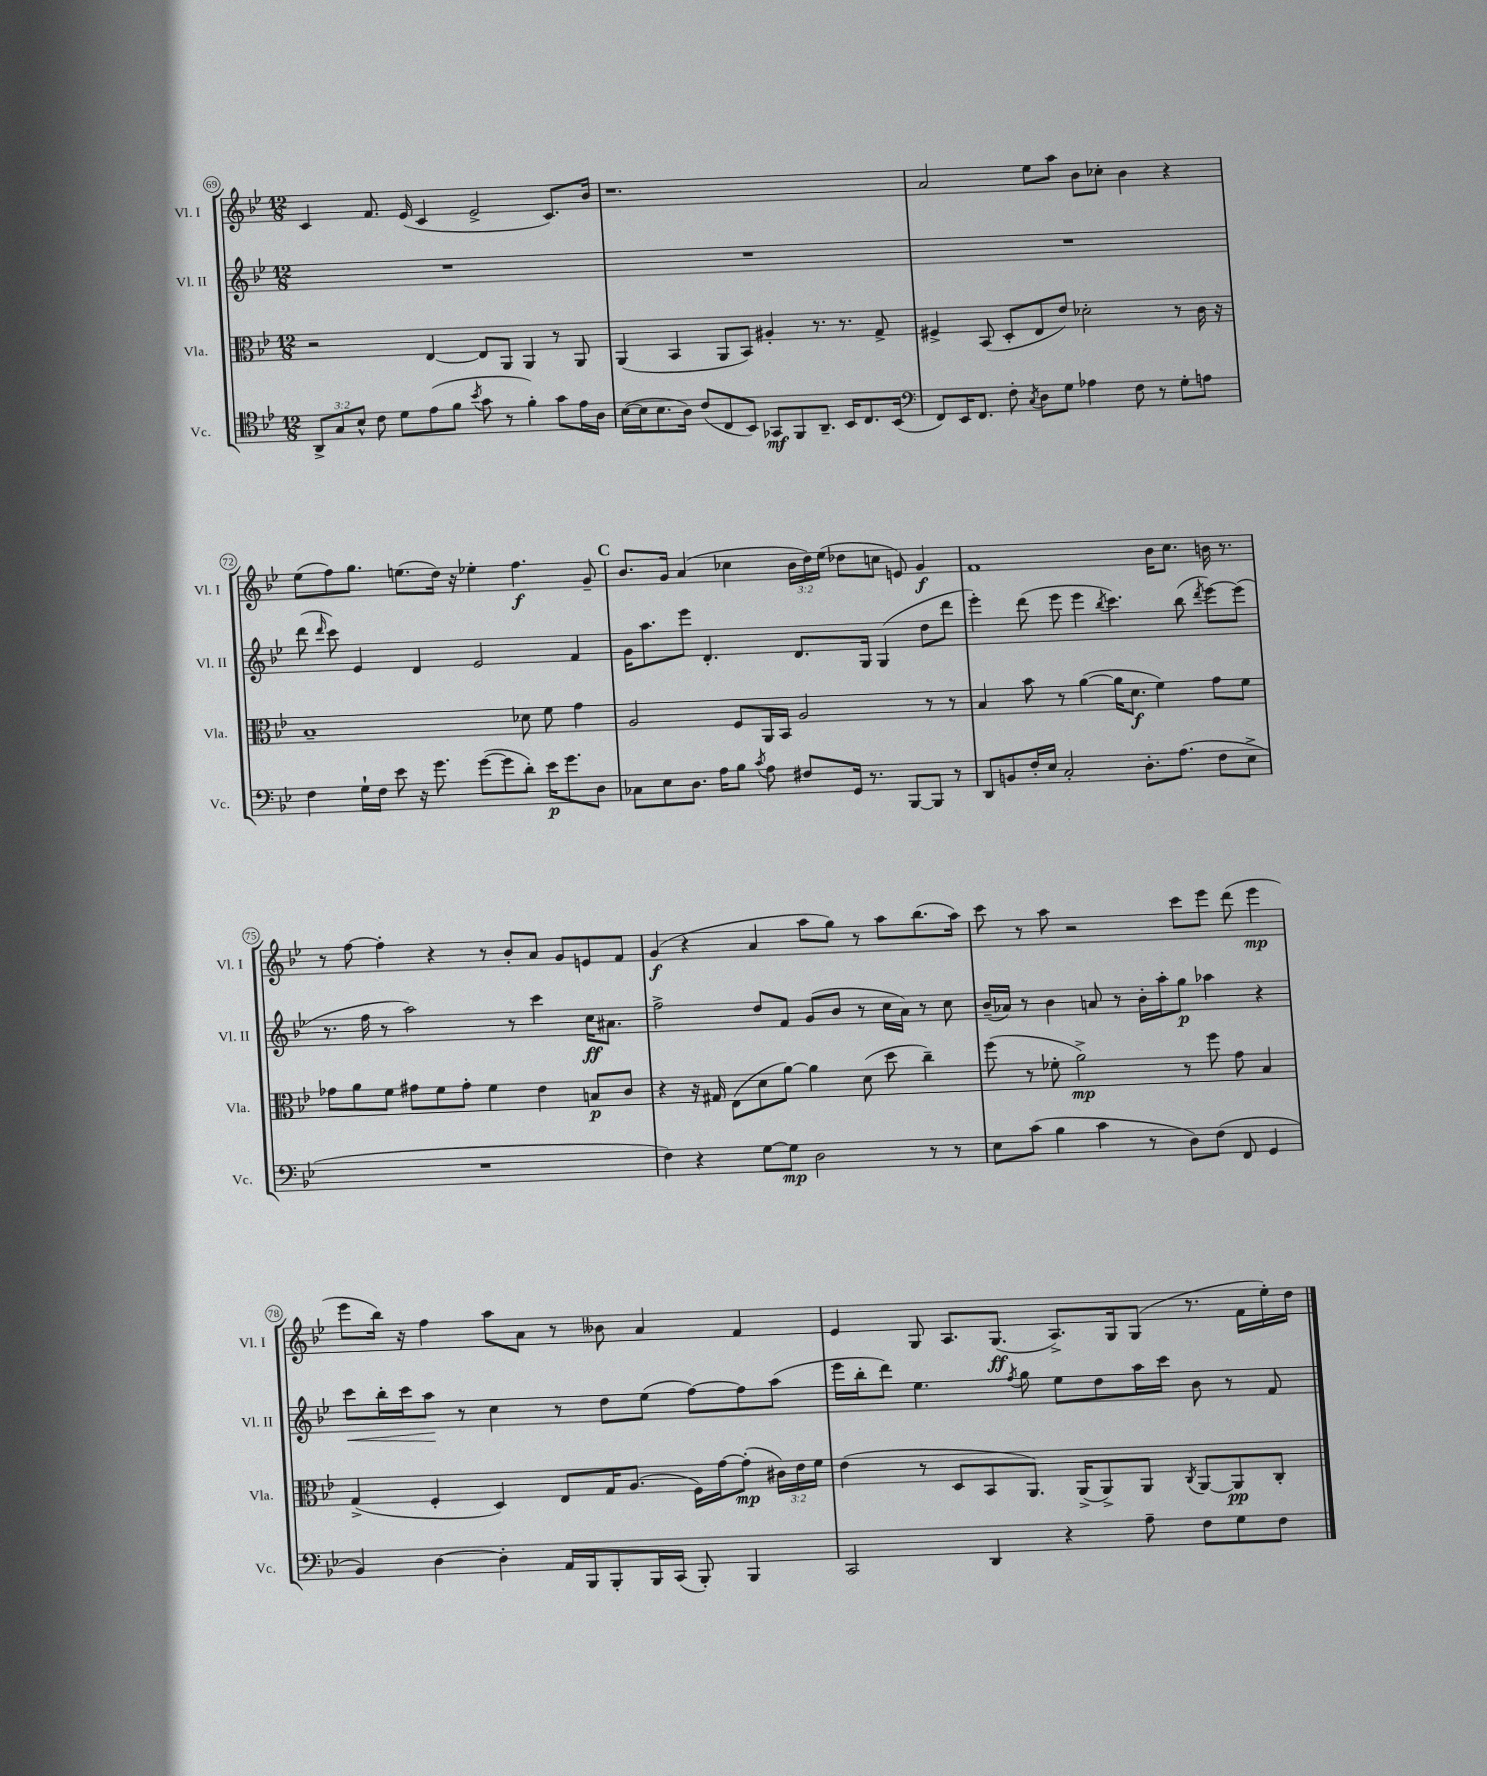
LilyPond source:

<<
\new StaffGroup <<
\new Staff = "s0" \with { instrumentName = "Vl. I" shortInstrumentName = "Vl. I" } {
    \clef treble \key bes \major \numericTimeSignature \time 12/8 \override Staff.TupletNumber.text = #tuplet-number::calc-fraction-text
    \autoBeamOff c'4 f'8. ees'16( c'4 ees'2-> c'8.[) bes'16] |
    r1. |
    a'2 ees''8[ a''8] bes'8[ ces''8]-. bes'4 r4 |
    ees''8[( f''8) g''8.] e''8.[( d''16]) r16 ees''4-. f''4.\f g'8-- |
    \mark \markup { \bold "C" } bes'8.[ g'16] a'4( ces''4 \tuplet 3/2 { bes'16[ d''16) ees''16]( } des''8[ c''8] e'8) g'4\f |
    f'1 bes'16[ c''8.] b'16 r8. |
    r8 f''8~ f''4-. r4 r8 bes'8[-. a'8] g'8[ e'8 f'8] |
    g'4\f( r4 a'4 a''8[ g''8]) r8 a''8[ bes''8.( a''16]) |
    c'''8 r8 a''8 r2 c'''8[ ees'''8] d'''8( ees'''4\mp |
    ees'''8[ bes''16]) r16 f''4 a''8[ a'8] r8 beses'8 a'4 f'4 |
    ees'4 g8 a8.[ g8.]\ff( a8.[->) g16 g8]( r8. f'16[ ees''16-.) d''16] \bar "|." |
}
\new Staff = "s1" \with { instrumentName = "Vl. II" shortInstrumentName = "Vl. II" } {
    \clef treble \key bes \major \numericTimeSignature \time 12/8
    \autoBeamOff R1. |
    R1. |
    R1. |
    d'''8( \grace { d'''16 } c'''8) ees'4 d'4 ees'2 f'4 |
    \mark \markup { \bold "C" } g'16[ a''8. ees'''8] d'4.-. d'8.[ g16] g4( d''8[ d'''8] |
    ees'''4-.) d'''8( ees'''8 ees'''4 \acciaccatura { bes''8 } c'''4.) bes''8( \acciaccatura { d'''8 } ees'''8[~) ees'''8]( |
    r8. f''16 r8 a''2) r8 c'''4 c''16[\ff ais'8.] |
    f''2-> d''8[ f'8] g'8[( bes'8] r8 c''16[ a'16]) r8 c''8 |
    bes'16[--( aes'16]) r8 bes'4 a'8 r8 bes'16[-. a''16-. g''8]\p aes''4 r4 |
    c'''8[\< bes''16-. c'''16 a''8]\! r8 c''4 r8 d''8[ ees''8]( f''8[~) f''8 a''8]( |
    ees'''16[ bes''16-. d'''8]) ees''4. \acciaccatura { f''8 } g''8 ees''8[ d''8 a''16 c'''16] bes'8 r8 f'8 \bar "|." |
}
\new Staff = "s2" \with { instrumentName = "Vla." shortInstrumentName = "Vla." } {
    \clef alto \key bes \major \numericTimeSignature \time 12/8 \override Staff.TupletNumber.text = #tuplet-number::calc-fraction-text
    \autoBeamOff r2 ees4~ ees8[ a,8] a,4 r8 a,8 |
    a,4( bes,4 a,8[ bes,8]) ais4-. r8. r8. g8-> |
    fis4-> bes,8( d8[-. ees8 ees'8]) des'2-. r8 c'16 r16 |
    bes1-- des'8 f'8 g'4 |
    \mark \markup { \bold "C" } a2 f8[ a,16 bes,16] a2 r8 r8 |
    bes4 bes'8 r8 a'4~( a'16[ d'8.]\f f'4) g'8[ f'8] |
    ges'8[ a'8 f'8] gis'8[ f'8 gis'8]-. f'4 ees'4 b8[\p c'8] |
    r4 r16 gis16 ees8[( d'8 a'8]~) a'4 d'8( d''8 c''4--) |
    f''8( r8 fes'8-. a'2->\mp) r8 f''8 g'8 bes4 |
    g4->( f4-. d4) ees8[ g16 a8.]( f16[) g'16~ g'8]-.\mp( \tuplet 3/2 { cis'16[) ees'16 f'16] } |
    ees'4( r8 d8[ bes,8 a,8.]) a,16[->( a,8->) a,8] \acciaccatura { c8 } a,8[~ a,8\pp c8]-. \bar "|." |
}
\new Staff = "s3" \with { instrumentName = "Vc." shortInstrumentName = "Vc." } {
    \clef tenor \key bes \major \numericTimeSignature \time 12/8 \override Staff.TupletNumber.text = #tuplet-number::calc-fraction-text
    \autoBeamOff \tuplet 3/2 { a,8[-> g8 bes8]-^ } c'8 d'8[ ees'8( f'8] \acciaccatura { bes'8 } g'8 r8 f'4-.) g'8[ ees'16 a16] |
    bes16[~( bes16 bes8. a16]) c'8[( c8 bes,8]) ges,8[\mf f,8 a,8.]-- bes,16[ c8. bes,16]( |
    \clef bass f,8[) ees,16 f,8.] f8-. \acciaccatura { c8 } d8[ g8] aes4 f8 r8 g8[-. a8] |
    f4 g16[-! f16] ees'8 r16 g'8. g'8[~( g'8 d'8]-.) ees'16[\p g'8. d8] |
    \mark \markup { \bold "C" } ces8[ ees8 d8.] a16[ bes8] \acciaccatura { c'8 } a8 fis8[ g,16] r8. bes,,8[~ bes,,8] r8 |
    d,8[ b,8 f16-. ees16] c2-. d8.[-. a8.]( f8[ ees8]-> |
    R1. |
    f4) r4 g8[~ g8]\mp d2 r8 r8 |
    ees8[ c'8]( bes4 c'4 r8 d8[) f8]( f,8 g,4 |
    bes,4) d4~ d4-. a,16[ bes,,16 bes,,8-. bes,,16 c,16]( bes,,8-.) bes,,4 |
    c,2 d,4 r4 a8-- f8[ g8 f8] \bar "|." |
}
>>
>>
\layout { \context { \Score currentBarNumber = #69 \override BarNumber.stencil = #(make-stencil-circler 0.1 0.3 ly:text-interface::print) } }
